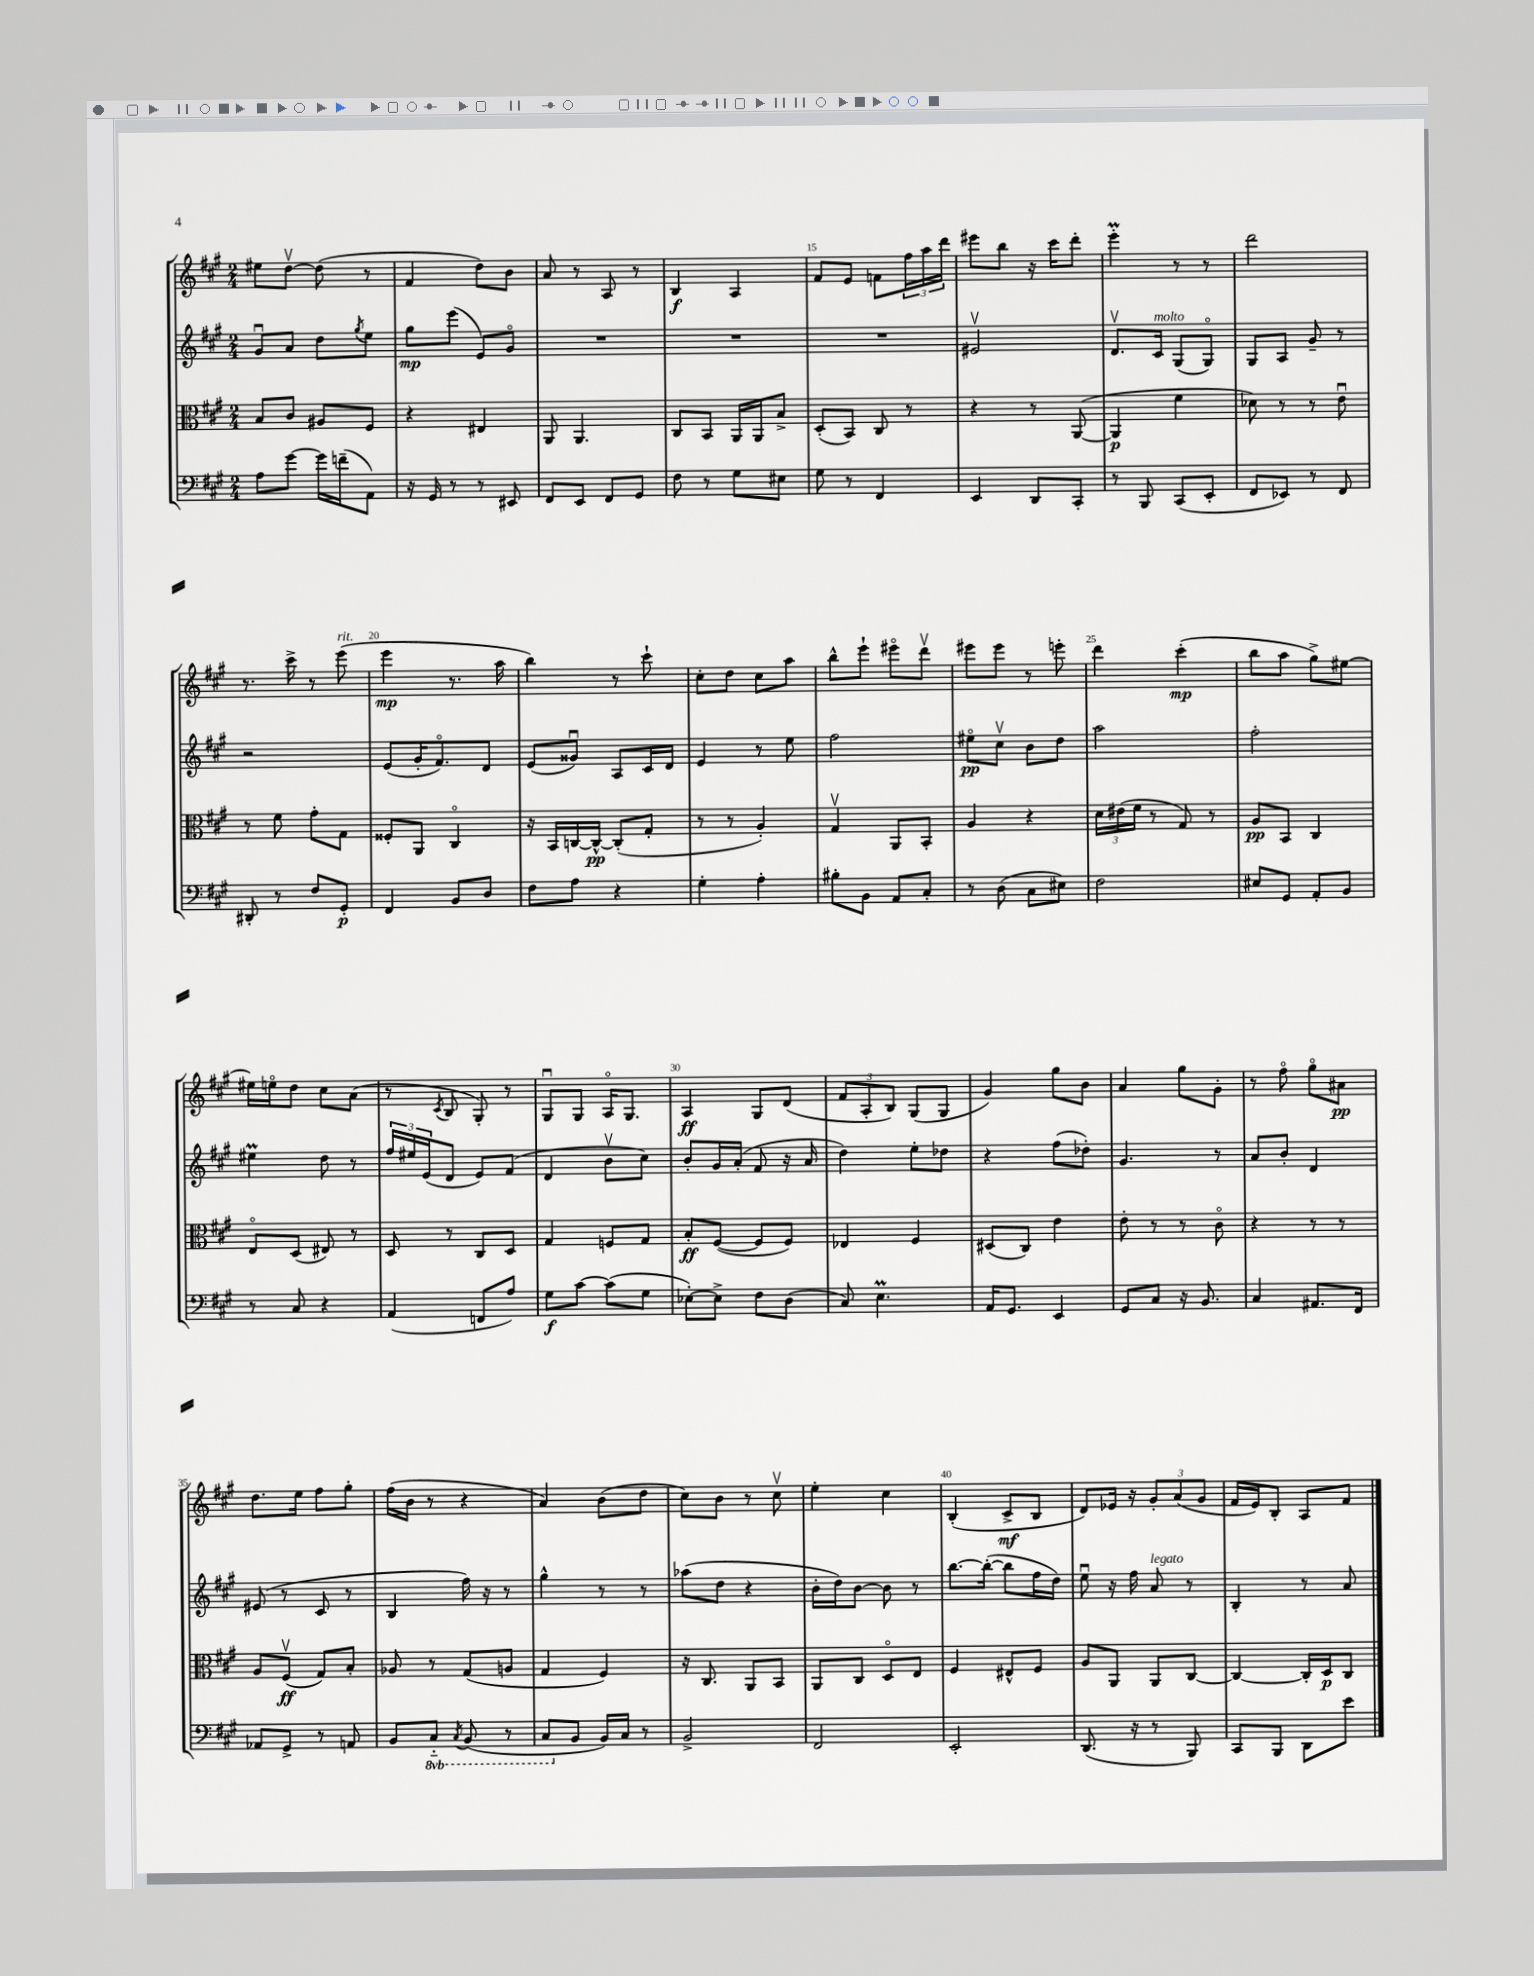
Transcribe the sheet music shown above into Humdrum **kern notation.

**kern	**kern	**kern	**kern
*staff4	*staff3	*staff2	*staff1
*clefF4	*clefC3	*clefG2	*clefG2
*k[f#c#g#]	*k[f#c#g#]	*k[f#c#g#]	*k[f#c#g#]
*M2/4	*M2/4	*M2/4	*M2/4
8A\L	8B/L	8g#u/L	8ee#\L
[8g#\J	8c#/J	8a/J	[8ddv\J
16g#\]LL	8A#/L	8dd\L	(8dd\]
(16f~\J	.	.	.
.	.	8qgg#/	.
8AA\J)	8F#/J	8ee\J	8r
=	=	=	=
16r	4r	8gg#\L	4f#/
16GG#/	.	.	.
8r	.	(8eee\J	.
8r	4E#/	8e/L)	8dd\L)
8EE#/	.	8g#o/J	8b\J
=	=	=	=
8FF#/L	8AA/	2r	8a/
8EE/J	4.AA/	.	8r
8FF#/L	.	.	8A/
8GG#/J	.	.	8r
=	=	=	=
8F#\	8C#/L	2r	4B/
8r	8BB/J	.	.
8G#\L	16AA/LL	.	4A/
.	16AA/J	.	.
8E#\J	8B^/J	.	.
=	=	=	=
8G#\	(8D'/L	2r	8f#/L
8r	8BB/J)	.	8e/J
4FF#/	8C#/	.	8f\L
.	8r	.	24ff#\L
.	.	.	24aa\
.	.	.	24ddd\JJ
=	=	=	=
4EE/	4r	2e#v/	8eee#\L
.	.	.	8bb\J
8DD/L	8r	.	16r
.	.	.	16ccc#\LK
8CC#'/J	([8AA/	.	8ddd'\J
=	=	=	=
8r	4AA/]	8.dv/L	4eee'\
8BBB/	.	.	.
.	.	16c#/Jk	.
(8CC#/L	4f#\	(8G#/L	8r
8EE'/J	.	8G#o/J)	8r
=	=	=	=
8FF#/L	8d-\)	8G#/L	2ddd\
8EE-/J)	8r	8A/J	.
8r	8r	8g#~/	.
8FF#/	8eu\	8r	.
=	=	=	=
8DD#'/	8r	2r	8.r
8r	8f#\	.	.
.	.	.	16ccc#^\
8F#/L	8g#'\L	.	8r
8GG#'/J	8G#\J	.	(8eee\
=	=	=	=
4FF#/	8F##'/L	(8e/L	4eee\
.	8AA/J	16g#'/K	.
.	.	8.f#o/)	.
8BB/L	4C#o/	.	8.r
8D/J	.	8d/J	.
.	.	.	16aa\
=	=	=	=
8F#\L	16r	(8e/L	4bb\)
.	16BB/LL	.	.
8A\J	[16C/	8g##u/J)	.
.	16C^^/_JJ	.	.
4r	(8C'/]L	8A/L	8r
.	8G#'/J	16c#/L	8ccc#`\
.	.	16d/JJ	.
=	=	=	=
4G#'\	8r	4e/	8cc#'\L
.	8r	.	8dd\J
4A'\	4A'/)	8r	8cc#\L
.	.	8ee\	8aa\J
=	=	=	=
8B#'\L	4G#v/	2ff#\	8bb^^\L
8BB\J	.	.	8eee`\J
8AA/L	8AA/L	.	8eee#o\L
8C#'/J	8BB'/J	.	8dddv\J
=	=	=	=
8r	4A/	8ee#o\L	8eee#\L
(8D\	.	8cc#v\J	8eee#\J
8C#\L	4r	8b\L	8r
8E#\J)	.	8dd\J	8eee'\
=	=	=	=
2F#\	24d\LL	2aa\	4ddd\
.	(24e#\	.	.
.	24f#\JJ	.	.
.	8r	.	.
.	8G#/)	.	(4ccc#'\
.	8r	.	.
=	=	=	=
8E#/L	8A/L	2ff#'\	8bb\L
8GG#/J	8BB/J	.	8aa\J
8AA'/L	4C#/	.	8gg#^\L)
8BB/J	.	.	[8ee#\J
=	=	=	=
8r	8Eo/L	4ee#\	16ee#\]LL
.	.	.	16eeo\J
8C#/	(8D/J	.	8dd\J
4r	8E#/)	8dd\	8cc#\L
.	8r	8r	(8a\J
=	=	=	=
(4AA/	8D/	24ff#/LL	8r
.	.	24ee#/	.
.	.	(24e/J	.
.	.	.	8qc#/
.	8r	8d/J	8B/
8FF/L	8C#/L	8e/L)	8G#'/)
8A/J)	8D/J	(8f#/J	8r
=	=	=	=
8G#\L	4G#/	4d/	8G#u/L
[8c#\J	.	.	8G#/J
(8c#\]L	8F/L	8bv\L	16Ao/LK
.	.	.	8.G#/J
8G#\J	8G#/J	8cc#\J)	.
=	=	=	=
[8E-'\L)	8B'/L	8b'/L	4A/
8E-^\]J	([8F#/J	16g#/L	.
.	.	(16a'/JJ	.
8F#\L	8F#/]L	8f#/	8G#/L
(8D\J	8F#/J)	16r	(8d/J
.	.	16a/	.
=	=	=	=
8C#/)	4E-/	4dd\)	12f#/L
.	.	.	12A'/
4.E\	.	.	.
.	.	.	12B/J)
.	4F#/	8ee'\L	(8G#/L
.	.	8dd-\J	8G#/J
=	=	=	=
16AA/LK	(8D#/L	4r	4g#/)
8.GG#/J	.	.	.
.	8C#/J)	.	.
4EE/	4e\	(8ff#\L	8gg#\L
.	.	8dd-'\J)	8b\J
=	=	=	=
8GG#/L	8e'\	4.g#/	4a/
8C#/J	8r	.	.
16r	8r	.	8gg#\L
8.BB/	.	.	.
.	8c#o\	8r	8g#'\J
=	=	=	=
4C#/	4r	8a/L	8r
.	.	8b'/J	8ff#o\
8.AA#/L	8r	4d/	8gg#o\L
.	8r	.	8a#\J
16FF#/Jk	.	.	.
=	=	=	=
8AA-/L	8A/L	(8e#/	8.dd\L
8GG#^/J	(8F#v/J	8r	.
.	.	.	16ee\Jk
8r	8G#/L)	8c#/	8ff#\L
8AA/	8B'/J	8r	8gg#'\J
=	=	=	=
8BB/L	8A-/	4B/	(16ff#\LL
.	.	.	16b\JJ
8CC#'~/J	8r	.	8r
8qCC#/	.	.	.
(8BBB/	(8G#/L	16ff#\)	4r
.	.	16r	.
8r	8A/J	8r	.
=	=	=	=
8CC#/L	4G#/	4gg#^^\	4a/)
8BB/J	.	.	.
16BB/LL)	4F#/)	8r	(8b\L
16C#/JJ	.	.	.
8r	.	8r	8dd\J
=	=	=	=
2BB^/	16r	(8aa-\L	8cc#\L)
.	8.C#/	.	.
.	.	8dd\J	8b\J
.	8AA/L	4r	8r
.	8BB/J	.	8cc#v\
=	=	=	=
2FF#/	8AA/L	16b'\LL	4ee'\
.	.	16dd\J)	.
.	8C#/J	[8b\J	.
.	8Do/L	8b\]	4cc#\
.	8E/J	8r	.
=	=	=	=
2EE'/	4F#/	[8.bb\L	(4B'/
.	.	(16bb'\_Jk	.
.	8E#^^/L	8bb\]L	8c#^/L
.	8F#/J	16ff#\L	8B/J
.	.	16dd\JJ)	.
=	=	=	=
(8.DD/	8A/L	8eeu\	8d/L)
.	8AA/J	16r	16e-/Jk
16r	.	16ff#\	16r
8r	8AA/L	8a/	12g#'/L
.	.	.	(12a/
8BBB/)	[8C#/J	8r	.
.	.	.	12g#/J
=	=	=	=
8CC#/L	4C#/_	4B'/	16f#/LL
.	.	.	16e/J)
8BBB/J	.	.	8B'/J
8DD\L	16C#'/]LL	8r	8A/L
.	16D/J	.	.
8e\J	8C#/J	8a/	8f#/J
==	==	==	==
*-	*-	*-	*-
